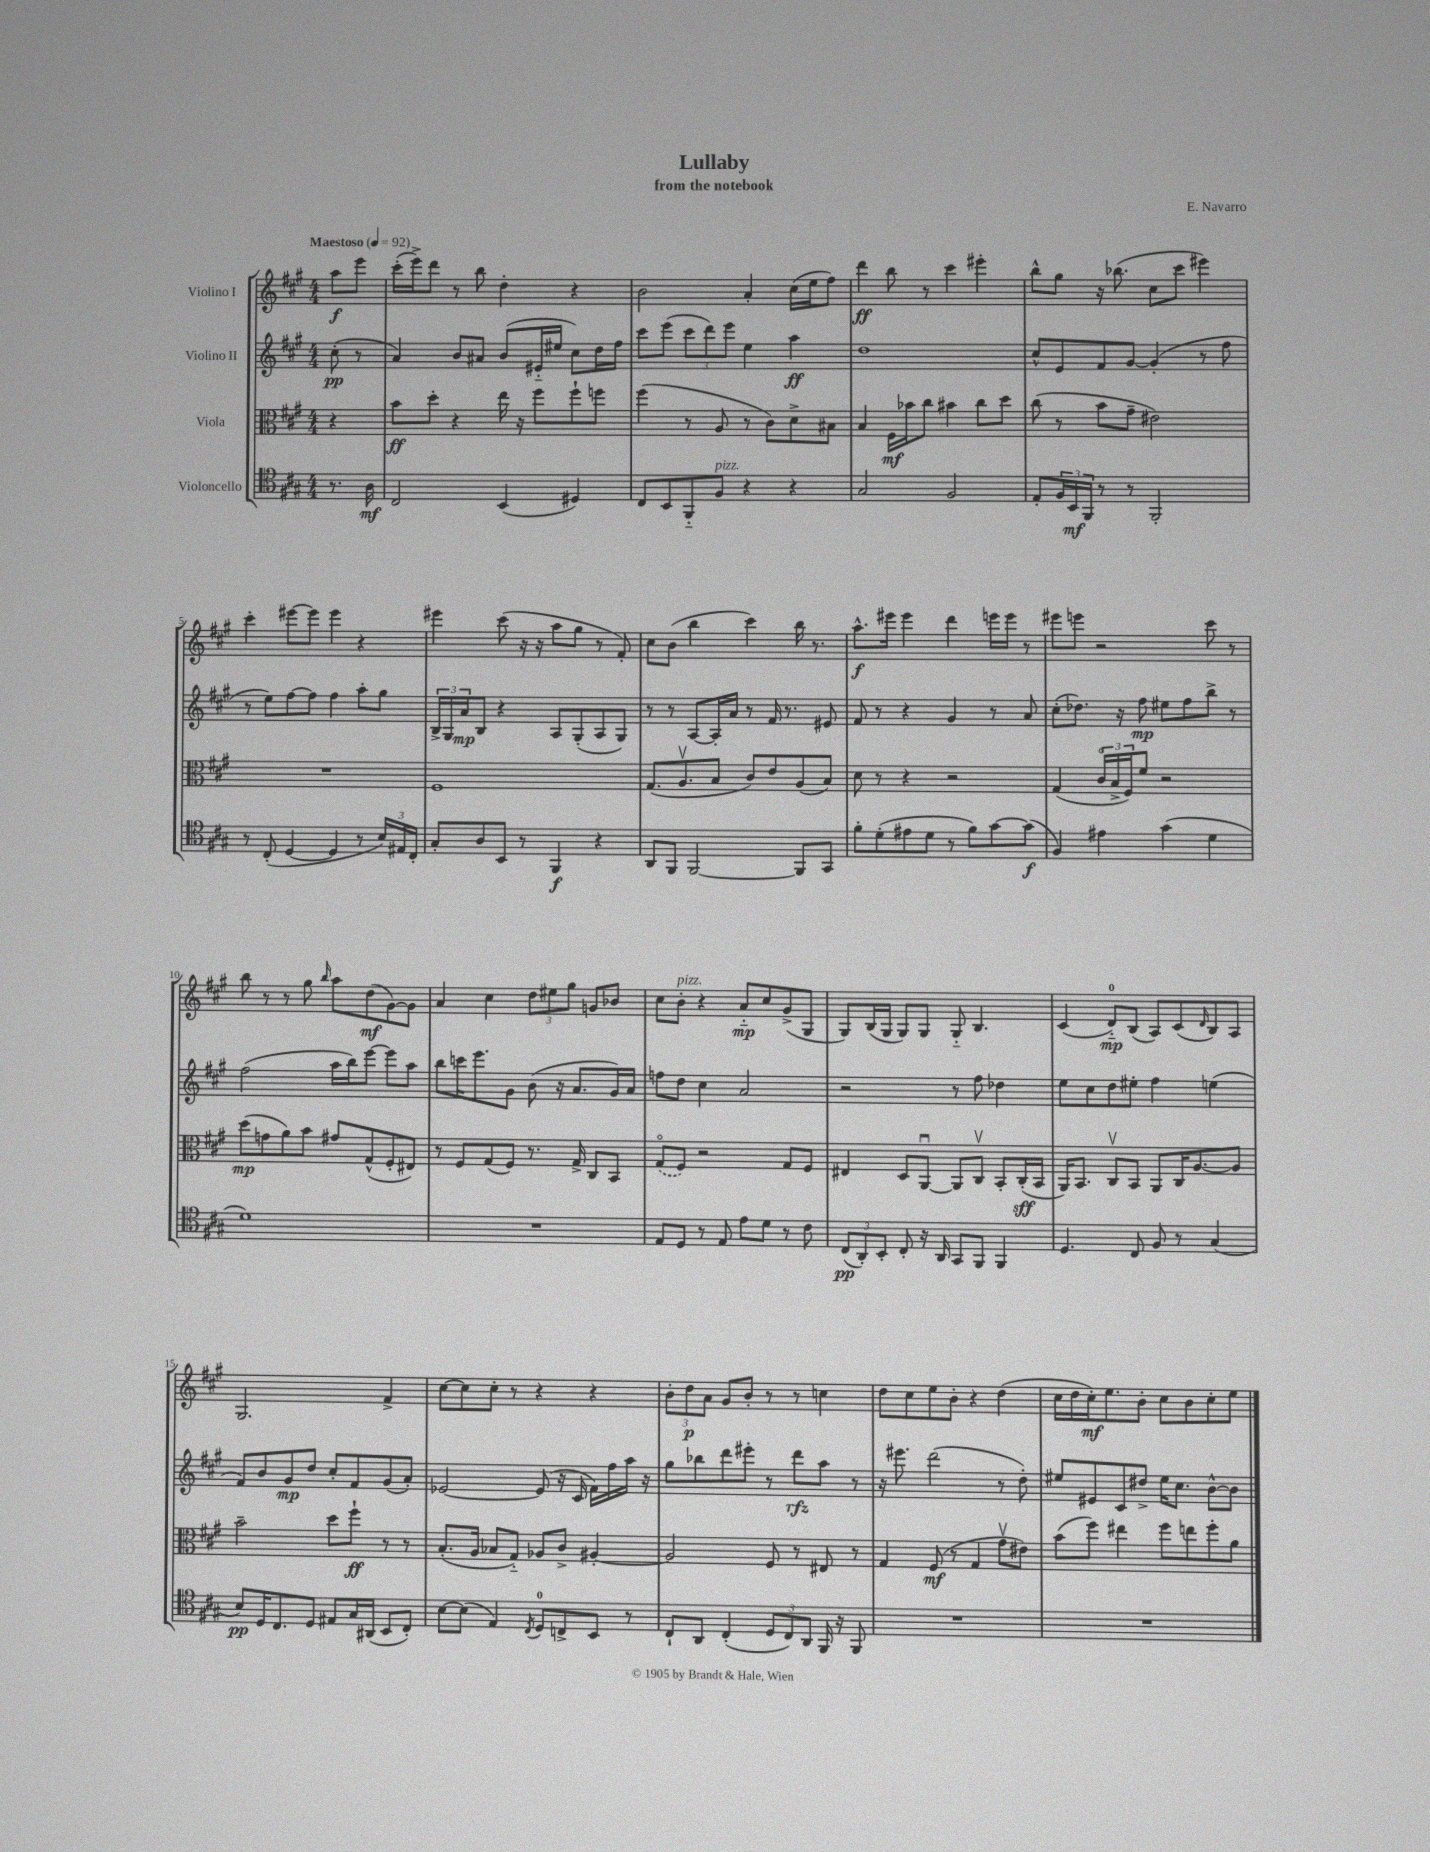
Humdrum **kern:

**kern	**dynam	**kern	**dynam	**kern	**dynam	**kern	**dynam
*part4	*part4	*part3	*part3	*part2	*part2	*part1	*part1
*staff4	*staff4	*staff3	*staff3	*staff2	*staff2	*staff1	*staff1
*I"Violoncello	*	*I"Viola	*	*I"Violino II	*	*I"Violino I	*
*clefC4	*	*clefC3	*	*clefG2	*	*clefG2	*
*k[f#c#g#]	*	*k[f#c#g#]	*	*k[f#c#g#]	*	*k[f#c#g#]	*
*M4/4	*	*M4/4	*	*M4/4	*	*M4/4	*
*MM92	*	*MM92	*	*MM92	*	*MM92	*
=	=	=	=	=	=	=	=
!	!	!	!	!	!	!LO:TX:a:B:t=Maestoso	!
8.r	.	4r	.	(8cc#'\	pp	8aa\L	f
.	.	.	.	8r	.	8eee\J	.
16A\	mf	.	.	.	.	.	.
=1	=1	=1	=1	=1	=1	=1	=1
2C#/	.	8b\L	ff	4a/)	.	(16ccc#'\LL	.
.	.	.	.	.	.	16eee^\J)	.
.	.	8dd'\J	.	.	.	8ddd\J	.
.	.	4r	.	8b/L	.	8r	.
.	.	.	.	8a#X/J	.	8bb\	.
(4BB/	.	16ee\	.	(8b/L	.	4dd'\	.
.	.	16r	.	.	.	.	.
.	.	8ff#\L	.	16e#X/L	.	.	.
.	.	.	.	16ee#X/JJ	.	.	.
4D#X/)	.	8ff#`\	.	8cc#\L)	.	4r	.
.	.	8ffn\J	.	16dd\L	.	.	.
.	.	.	.	16ff#\JJ	.	.	.
=2	=2	=2	=2	=2	=2	=2	=2
8C#/L	.	(4ff#\	.	8ccc#\L	.	2b\	.
8BB/	.	.	.	(8eee\J	.	.	.
8FF#/	.	8r	.	12ccc#\L	.	.	.
.	.	.	.	12ddd\)	.	.	.
!LO:TX:a:i:t=pizz.	!	!	!	!	!	!	!
8F#/J	.	8A/	.	.	.	.	.
.	.	.	.	12eee\J	.	.	.
4r	.	8r	.	4ee\	.	4a'/	.
.	.	8c#\L)	.	.	.	.	.
4r	.	8d^\	.	4aa\	ff	(16cc#\LL	.
.	.	.	.	.	.	16ee\J	.
.	.	8B#X\J	.	.	.	8ff#\J)	.
=3	=3	=3	=3	=3	=3	=3	=3
2G#/	.	4B/	.	1dd	.	4ddd\	ff
.	.	16F#\LL	mf	.	.	8bb\	.
.	.	16b-X\J	.	.	.	.	.
.	.	8cc#\J	.	.	.	8r	.
2F#/	.	4b#X\	.	.	.	4ccc#\	.
.	.	8cc#\L	.	.	.	4eee#X'\	.
.	.	8dd\J	.	.	.	.	.
=4	=4	=4	=4	=4	=4	=4	=4
8E'/L	.	(8cc#\	.	8cc#^^/L	.	8bb^^\L	.
24F#/L	.	8r	.	8e/	.	8gg#\J	.
24BB/	mf	.	.	.	.	.	.
24FF#/JJ	.	.	.	.	.	.	.
8r	.	8b\L	.	8f#/	.	16r	.
.	.	.	.	.	.	(8.bb-X\	.
8r	.	8g#~\J	.	[8g#/J	.	.	.
2FF#'/	.	2e#X\)	.	(4g#'/]	.	8cc#\L	.
.	.	.	.	.	.	8ccc#\J	.
.	.	.	.	8r	.	4eee#X\)	.
.	.	.	.	8ff#\	.	.	.
!!LO:LB:g=z
=5	=5	=5	=5	=5	=5	=5	=5
8r	.	1r	.	8r	.	4ccc#'\	.
(8C#'/	.	.	.	8ee\L)	.	.	.
[4D/	.	.	.	[8ff#\	.	[8eee#X\L	.
.	.	.	.	8ff#\J]	.	8eee#\J]	.
4D/]	.	.	.	4ff#\	.	4eee#\	.
8r	.	.	.	8aa'\L	.	4r	.
24B/LL)	.	.	.	8gg#\J	.	.	.
24E#X/	.	.	.	.	.	.	.
24C#'/JJ	.	.	.	.	.	.	.
=6	=6	=6	=6	=6	=6	=6	=6
8G#'/L	.	1F#	.	24B^/LL	.	4eee#X\	.
.	.	.	.	24G#/	.	.	.
.	.	.	.	24a/J	mp	.	.
8A/	.	.	.	8B/J	.	.	.
8BB/J	.	.	.	4r	.	(8ccc#\	.
8r	.	.	.	.	.	16r	.
.	.	.	.	.	.	16r	.
4FF#/	f	.	.	8A/L	.	8aa\L	.
.	.	.	.	(8G#'/	.	8gg#\J	.
4r	.	.	.	8A/	.	8r	.
.	.	.	.	8G#/J)	.	8f#'/)	.
=7	=7	=7	=7	=7	=7	=7	=7
8AA/L	.	(8.G#/L	.	8r	.	8cc#\L	.
8FF#/J	.	.	.	8r	.	(8b\J	.
.	.	8.Av/	.	.	.	.	.
[2FF#/	.	.	.	[8A/L	.	4bb\	.
.	.	8B/J	.	16A'/L]	.	.	.
.	.	.	.	16a/JJ	.	.	.
.	.	8c#/L)	.	8r	.	4ccc#\)	.
.	.	8e/	.	16f#/	.	.	.
.	.	.	.	8.r	.	.	.
8FF#/L]	.	(8A/	.	.	.	16bb\	.
.	.	.	.	.	.	8.r	.
8GG#/J	.	8B/J)	.	8e#X/	.	.	.
=8	=8	=8	=8	=8	=8	=8	=8
8f#'\L	.	8d\	.	8f#/	.	8.aa^^\L	f
(8d'\	.	8r	.	8r	.	.	.
.	.	.	.	.	.	16eee#X\Jk	.
8e#X\	.	4r	.	4r	.	4eee#\	.
8d\J	.	.	.	.	.	.	.
8r	.	2r	.	4g#/	.	4ddd\	.
8f#\L)	.	.	.	.	.	.	.
[8g#\	.	.	.	8r	.	16eeen\LL	.
.	.	.	.	.	.	16eee\JJ	.
(8g#\J]	f	.	.	8a/	.	8r	.
=9	=9	=9	=9	=9	=9	=9	=9
4F#/)	.	(4G#/	.	(8cc#'\L	.	8eee#X\L	.
.	.	.	.	8.dd-X\J)	.	8eeen\J	.
4e#X\	.	24c#/LL	.	.	.	2r	.
.	.	24B^/	.	.	.	.	.
.	.	.	.	16r	.	.	.
.	.	24F#/J)	.	.	.	.	.
.	.	8f#/J	.	8ff#\	mp	.	.
(4g#\	.	2r	.	8ee#X\L	.	.	.
.	.	.	.	8ff#\	.	.	.
4d\	.	.	.	8bb^\J	.	8ccc#\	.
.	.	.	.	8r	.	8r	.
!!LO:LB:g=z
=10	=10	=10	=10	=10	=10	=10	=10
1d)	.	(8dd\L	mp	(2ff#\	.	8bb\	.
.	.	8gn\	.	.	.	8r	.
.	.	8a\)	.	.	.	8r	.
.	.	8b\J	.	.	.	8gg#\	.
.	.	.	.	.	.	16qqbb/	.
.	.	8g#X/L	.	16aa\LL	.	8aa\L	.
.	.	.	.	16bb\J)	.	.	.
.	.	(8G#^^/	.	[8eee\J	.	(8dd\	mf
.	.	8F#'/	.	8eee\L]	.	[8g#\)	.
.	.	8E#X/J)	.	8aa\J	.	8g#\J]	.
=11	=11	=11	=11	=11	=11	=11	=11
1r	.	8r	.	8bb\L	.	4a/	.
.	.	8F#/L	.	16cccn\K	.	.	.
.	.	.	.	8.eee\	.	.	.
.	.	(8G#/	.	.	.	4cc#\	.
.	.	8F#/J)	.	8g#\J	.	.	.
.	.	8.r	.	(8b\	.	12dd\L	.
.	.	.	.	.	.	12ee#X\	.
.	.	.	.	16r	.	.	.
.	.	.	.	.	.	12gg#\J	.
.	.	16G#^/	.	8.a/L	.	.	.
.	.	8C#/L	.	.	.	8gn/L	.
.	.	8BB/J	.	16g#/L)	.	8b-X/J	.
.	.	.	.	16a/JJ	.	.	.
=12	=12	=12	=12	=12	=12	=12	=12
8E/L	.	(8G#/L	.	8ffn\L	.	8cc#\L	.
!	!	!	!	!	!	!LO:TX:a:i:t=pizz.	!
8D/J	.	8F#/J)	.	8dd\J	.	8b'\J	.
8r	.	2r	.	4cc#\	.	4r	.
8E/	.	.	.	.	.	.	.
8e\L	.	.	.	2a/	.	8a/L	mp
8d\J	.	.	.	.	.	8cc#/	.
8r	.	8G#/L	.	.	.	(8g#^/	.
8c#\	.	8F#/J	.	.	.	8G#/J	.
=13	=13	=13	=13	=13	=13	=13	=13
(12C#/L	pp	4E#X/	.	2r	.	8G#/L)	.
12AA'/)	.	.	.	.	.	.	.
.	.	.	.	.	.	(16B/L	.
12BB'/J	.	.	.	.	.	.	.
.	.	.	.	.	.	16G#/JJ	.
8C#'/	.	8D/L	.	.	.	8G#/L)	.
16r	.	[8AAu/J	.	.	.	8G#/J	.
16AA/	.	.	.	.	.	.	.
8GG#/L	.	8AA/L]	.	8r	.	8G#/	.
8FF#/J	.	8C#v/J	.	8ff#\	.	4.B/	.
4FF#/	.	8BB'/L	.	4dd-X\	.	.	.
.	.	(16C#'/L	sff	.	.	.	.
.	.	16BB/JJ	.	.	.	.	.
=14	=14	=14	=14	=14	=14	=14	=14
4.D/	.	16AA/KL)	.	8ee\L	.	(4c#/	.
.	.	8.BB/J	.	.	.	.	.
.	.	.	.	8cc#\	.	.	.
.	.	8C#v/L	.	8dd\	.	8d/L)	mp
8C#/	.	8BB/J	.	8ee#X'\J	.	(8B/J	.
8F#/	.	8AA/L	.	4ff#\	.	8A/L)	.
8r	.	16C#/K	.	.	.	(8c#/	.
.	.	[8.A/	.	.	.	.	.
.	.	.	.	.	.	16qqd/	.
(4G#/	.	.	.	(4een\	.	8B/)	.
.	.	8A/J]	.	.	.	8A/J	.
!!LO:LB:g=z
=15	=15	=15	=15	=15	=15	=15	=15
8B/L)	pp	2b~\	.	8f#/L)	.	2.G#/	.
16D/K	.	.	.	8b/	.	.	.
8.C#/	.	.	.	.	.	.	.
.	.	.	.	8g#/	mp	.	.
8D/J	.	.	.	8dd/J	.	.	.
8E#X/L	.	8dd\L	.	8cc#'/L	.	.	.
16G#/L	.	8ff#`\J	ff	8f#/	.	.	.
(16AA#X/JJ	.	.	.	.	.	.	.
8BB/L	.	8r	.	(8g#/	.	4f#^/	.
8C#'/J)	.	8r	.	8a'/J)	.	.	.
=16	=16	=16	=16	=16	=16	=16	=16
[8B\L	.	(8.B'/L	.	[2e-X/	.	[8cc#\L	.
(8B\J]	.	.	.	.	.	8cc#\]	.
.	.	16A/Jk	.	.	.	.	.
4E/)	.	8B-X/L	.	.	.	8cc#'\J	.
.	.	8G#/J)	.	.	.	8r	.
8qC#/	.	.	.	.	.	.	.
8D/L	.	8A-X/L	.	(8e-/]	.	4r	.
8Cn^/	.	8c#^/J	.	16r	.	.	.
.	.	.	.	16c#/	.	.	.
8BB/J	.	[4A#X'/	.	16f#\LL)	.	4r	.
.	.	.	.	16ff#\	.	.	.
8r	.	.	.	16aa\JJ	.	.	.
.	.	.	.	16r	.	.	.
=17	=17	=17	=17	=17	=17	=17	=17
8C#`/L	.	2A#/]	.	8gg#\L	.	12b'\L	.
.	.	.	.	.	.	12dd\	p
8AA/J	.	.	.	8bb-X\	.	.	.
.	.	.	.	.	.	12a\J	.
(4C#'/	.	.	.	8ddd\	.	8g#/L	.
.	.	.	.	8eee#X'\J	.	8b'/J	.
12D/L	.	8F#/	.	8r	.	8r	.
12C#/)	.	.	.	.	.	.	.
.	.	8r	.	8ddd\L	rfz	8r	.
12AA/J	.	.	.	.	.	.	.
16FF#/	.	8E#X/	.	8aa\J	.	4ccn\	.
16r	.	.	.	.	.	.	.
8FF#/	.	8r	.	8r	.	.	.
=18	=18	=18	=18	=18	=18	=18	=18
1r	.	4G#/	.	16r	.	8dd\L	.
.	.	.	.	8.eee#X\	.	.	.
.	.	.	.	.	.	8cc#\	.
.	.	(8F#/	mf	(2ddd\	.	8ee\	.
.	.	8r	.	.	.	8b'\J	.
.	.	4G#/	.	.	.	4r	.
.	.	8g#v\L	.	8r	.	(4dd\	.
.	.	8e#X\J)	.	8dd'\)	.	.	.
=19	=19	=19	=19	=19	=19	=19	=19
1r	.	(8b\L	.	8ee#X/L	.	16cc#\LL	.
.	.	.	.	.	.	16dd\	.
.	.	8ff#\J)	.	8e#X/	.	16cc#'\J)	mf
.	.	.	.	.	.	8.ee\	.
.	.	4ee#X\	.	8c#/	.	.	.
.	.	.	.	8dd#X^/J	.	8b'\J	.
.	.	8ff#\L	.	16ee#\KL	.	8cc#\L	.
.	.	.	.	8.cc#\J	.	.	.
.	.	8een\	.	.	.	8b\	.
.	.	8ff#'\	.	[8b^^\L	.	8cc#'\	.
.	.	8a\J	.	8b\J]	.	8ee\J	.
==	==	==	==	==	==	==	==
*-	*-	*-	*-	*-	*-	*-	*-
